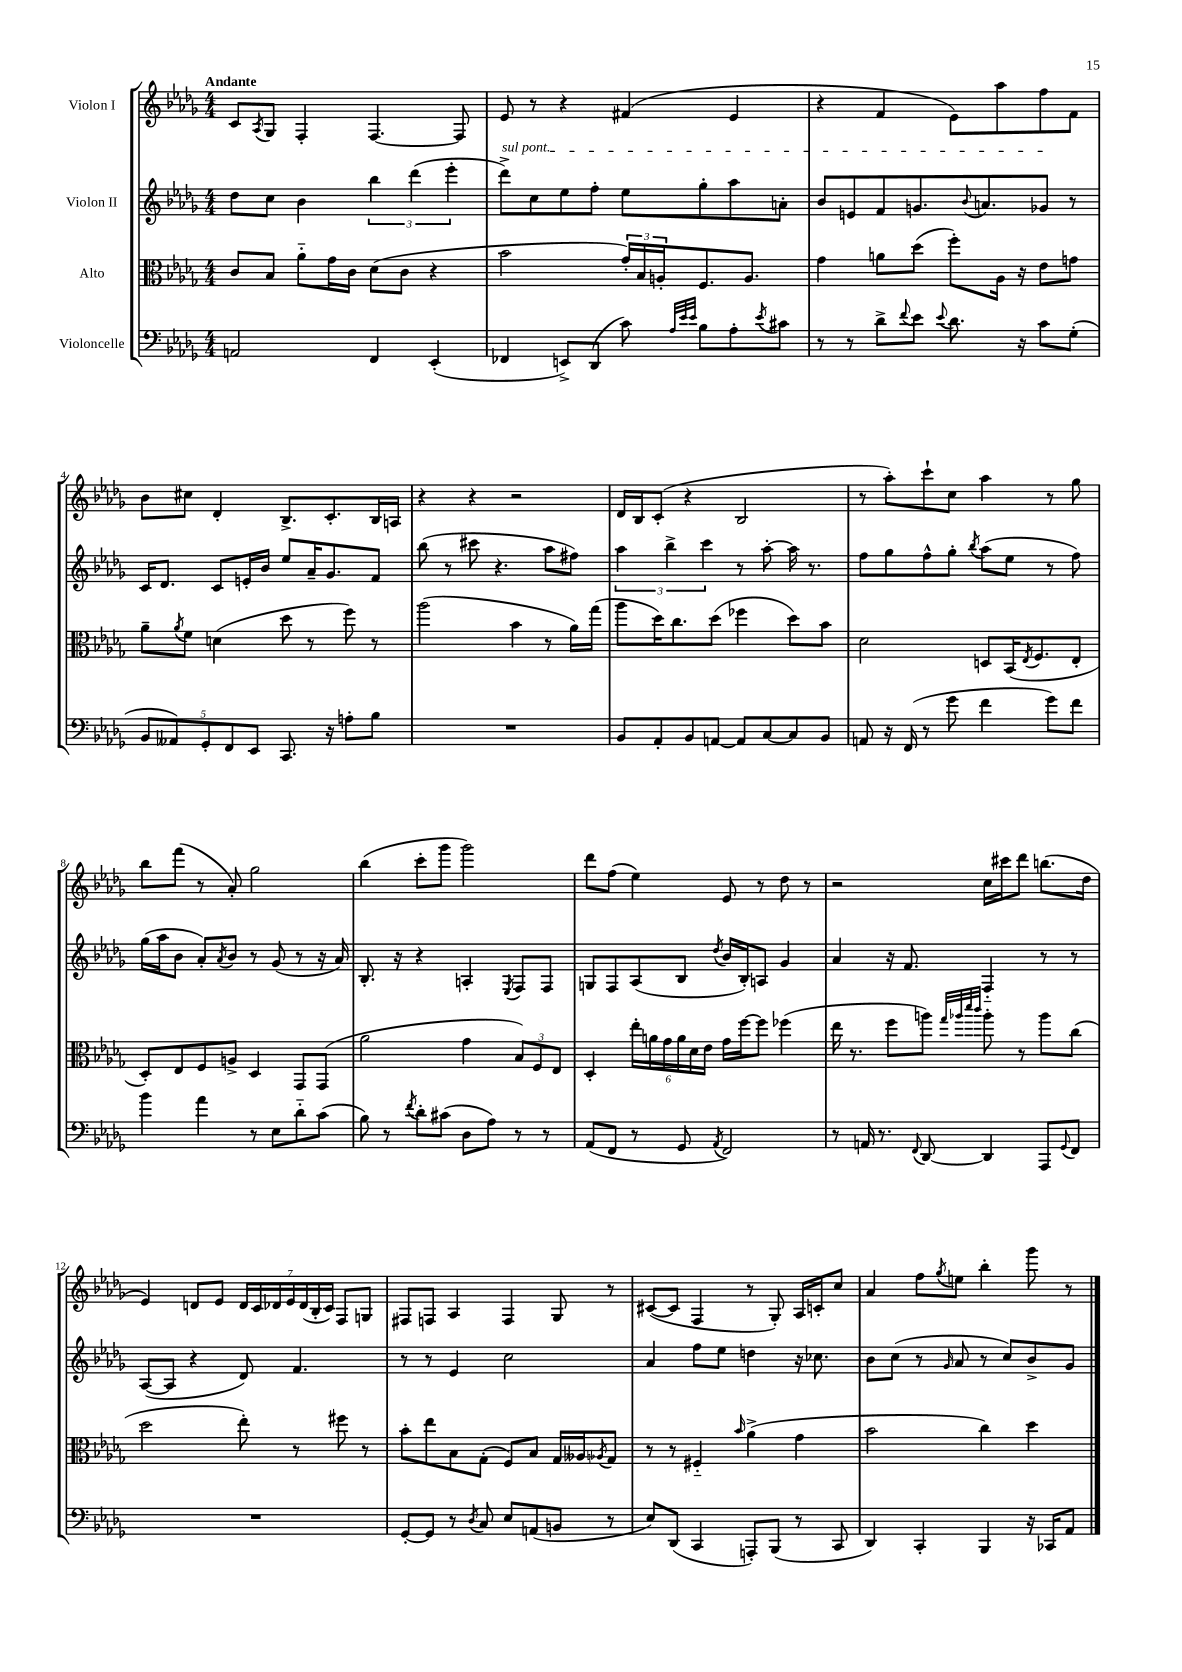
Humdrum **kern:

**kern	**kern	**kern	**kern
*staff4	*staff3	*staff2	*staff1
*clefF4	*clefC3	*clefG2	*clefG2
*k[b-e-a-d-g-]	*k[b-e-a-d-g-]	*k[b-e-a-d-g-]	*k[b-e-a-d-g-]
*M4/4	*M4/4	*M4/4	*M4/4
2AA	8c	8dd-	8c
.	.	.	8qA-
.	8B-	8cc	8G-
.	8a-'~	4b-	4F'
.	16g-	.	.
.	16c	.	.
4FF	(8d-	6bb-	[4.F
.	8c	.	.
.	.	(6ddd-	.
(4EE-'	4r	.	.
.	.	6eee-'	.
.	.	.	8F]
=	=	=	=
4FF-	2b-	8ddd-^)	8e-
.	.	8cc	8r
8EE^)	.	8ee-	4r
(8DD-	.	8ff'	.
8c)	24g-')	8ee-	(4f#
.	24B-	.	.
.	24A'	.	.
32qqA-	.	.	.
32qqe-	.	.	.
32qqe-	.	.	.
8B-	8.F	8gg-'	.
8A-'	.	8aa-	4e-
.	8.A	.	.
8qe-	.	.	.
8c#	.	8a'	.
=	=	=	=
8r	4g-	8b-	4r
8r	.	8e	.
8d-^	8a	8f	4f
8qqf	.	.	.
8e-	(8dd-	8.g	.
8qqe-	.	.	.
8.d-	8ff')	.	8e-)
.	.	8qqb-	.
.	.	8.a	.
.	16A-	.	8aa-
16r	16r	.	.
8c	8e-	8g-	8ff
(8G-'	8g	8r	8f
=	=	=	=
10BB-	8a-~	16c	8b-
.	.	8.d-	.
10AA--)	.	.	.
.	8qa-	.	.
.	8f	.	8cc#
10GG-'	.	.	.
.	(4d	8c	4d-'
10FF	.	.	.
.	.	16e'	.
10EE-	.	.	.
.	.	16b-	.
8.CC	8dd-	8ee-	8.B-^
.	8r	16a-~	.
16r	.	8.g-	8.c'
8A'	8ff)	.	.
8B-	8r	8f	16B-
.	.	.	16A
=	=	=	=
1r	(2aa-	(8bb-	4r
.	.	8r	.
.	.	8ccc#	4r
.	.	4.r	.
.	4b-	.	2r
.	8r	8aa-	.
.	16a-)	8ff#)	.
.	(16gg-	.	.
=	=	=	=
8BB-	8aa-	6aa-	16d-
.	.	.	16B-
8AA-'	16dd-)	.	(8c'
.	.	6bb-^	.
.	8.cc	.	.
8BB-	.	.	4r
.	.	6ccc	.
[8AA	(8dd-	.	.
8AA]	4ff-	8r	2B-
[8C	.	[8aa-'	.
8C]	8dd-)	16aa-]	.
.	.	8.r	.
8BB-	8b-	.	.
=	=	=	=
8AA	2d-	8ff	8r
16r	.	8gg-	8aa-')
(16FF	.	.	.
8r	.	8ff^^	8ccc`
8g-	.	8gg-'	8cc
.	.	8qbb-	.
4f	8D	(8aa-	4aa-
.	(16BB-	8ee-	.
.	8qE-	.	.
.	8.F	.	.
8g-)	.	8r	8r
8f	8E-'	8ff)	8gg-
=	=	=	=
4b-	8D-')	(16gg-	8bb-
.	.	16aa-	.
.	8E-	8b-	(8fff
4a-	8F	8a-')	8r
.	.	8qa-	.
.	8A^	8b-	8a-')
8r	4D-	8r	2gg-
8E-	.	(8g-	.
8d-'~	8GG-	8r	.
(8c	(8GG-	16r	.
.	.	16a-)	.
=	=	=	=
8B-)	2a-	8.B-'	(4bb-
8r	.	.	.
.	.	16r	.
8qf	.	.	.
8d-'	.	4r	8ccc'
(8c#	.	.	8ggg-
8D-	4g-	4A'	2ggg-)
8A-)	.	.	.
.	.	8qE-	.
8r	12B-)	8F	.
.	12F	.	.
8r	.	8F	.
.	12E-	.	.
=	=	=	=
(8AA-	4D-'	8G	8ddd-
8FF	.	8F	(8ff
8r	24ee-'	(8A-	4ee-)
.	24a	.	.
.	24g-	.	.
8GG-	24a	8B-	.
.	24d-	.	.
.	24e-	.	.
8qAA-	.	8qdd-	.
2FF)	16g-	16b-	8e-
.	[16ff	16B-')	.
.	8ff]	8A	8r
.	(4ff-	4g-	8dd-
.	.	.	8r
=	=	=	=
8r	16ee-	4a-	2r
.	8.r	.	.
16AA	.	.	.
8.r	.	.	.
.	8ff	16r	.
.	.	8.f	.
8qqFF	.	.	.
[8DD-	8aa)	.	.
.	32qqgg-	.	.
.	32qqaa-	.	.
.	32qqddd-	.	.
.	32qqccc	.	.
4DD-]	8aa-'	4F'~	16cc
.	.	.	16ccc#
.	8r	.	8ddd-
8AAA-	8aa-	8r	(8.bb
8qqGG-	.	.	.
8FF	(8cc	8r	.
.	.	.	16dd-
=	=	=	=
1r	2dd-	([8A-	4e-)
.	.	8A-]	.
.	.	4r	8d
.	.	.	8e-
.	8ee-')	8d-)	28d
.	.	.	28c
.	.	.	28d-
.	.	.	28e-
.	8r	4.f	.
.	.	.	(28d-
.	.	.	28B-'
.	.	.	28c)
.	8ff#	.	8F
.	8r	.	8G
=	=	=	=
[8GG-'	8b-'	8r	8F#
8GG-]	8ee-	8r	8F
8r	8B-	4e-	4A-
8qD-	.	.	.
8C	(8G-'	.	.
8E-	8F)	2cc	4F
(8AA	8B-	.	.
8BB	16G-	.	8G-
.	16A--	.	.
.	8qA-	.	.
8r	8G-	.	8r
=	=	=	=
8E-)	8r	4a-	([8c#
(8DD-	8r	.	8c#]
4CC	4F#'~	8ff	4F
.	.	8ee-	.
.	16qqb-	.	.
8AAA')	(4a-^	4dd	8r
(8BBB-	.	.	8G-')
8r	4g-	16r	16A-
.	.	8.cc-	16c'
8CC	.	.	8cc
=	=	=	=
4DD-)	2b-	8b-	4a-
.	.	(8cc	.
4CC'	.	8r	8ff
.	.	16qqg-	8qgg-
.	.	8a-	8ee
4BBB-	4cc)	8r	4bb-'
.	.	8cc)	.
16r	4dd-	8b-^	8ggg-
16CC-	.	.	.
8AA-	.	8g-	8r
==	==	==	==
*-	*-	*-	*-
